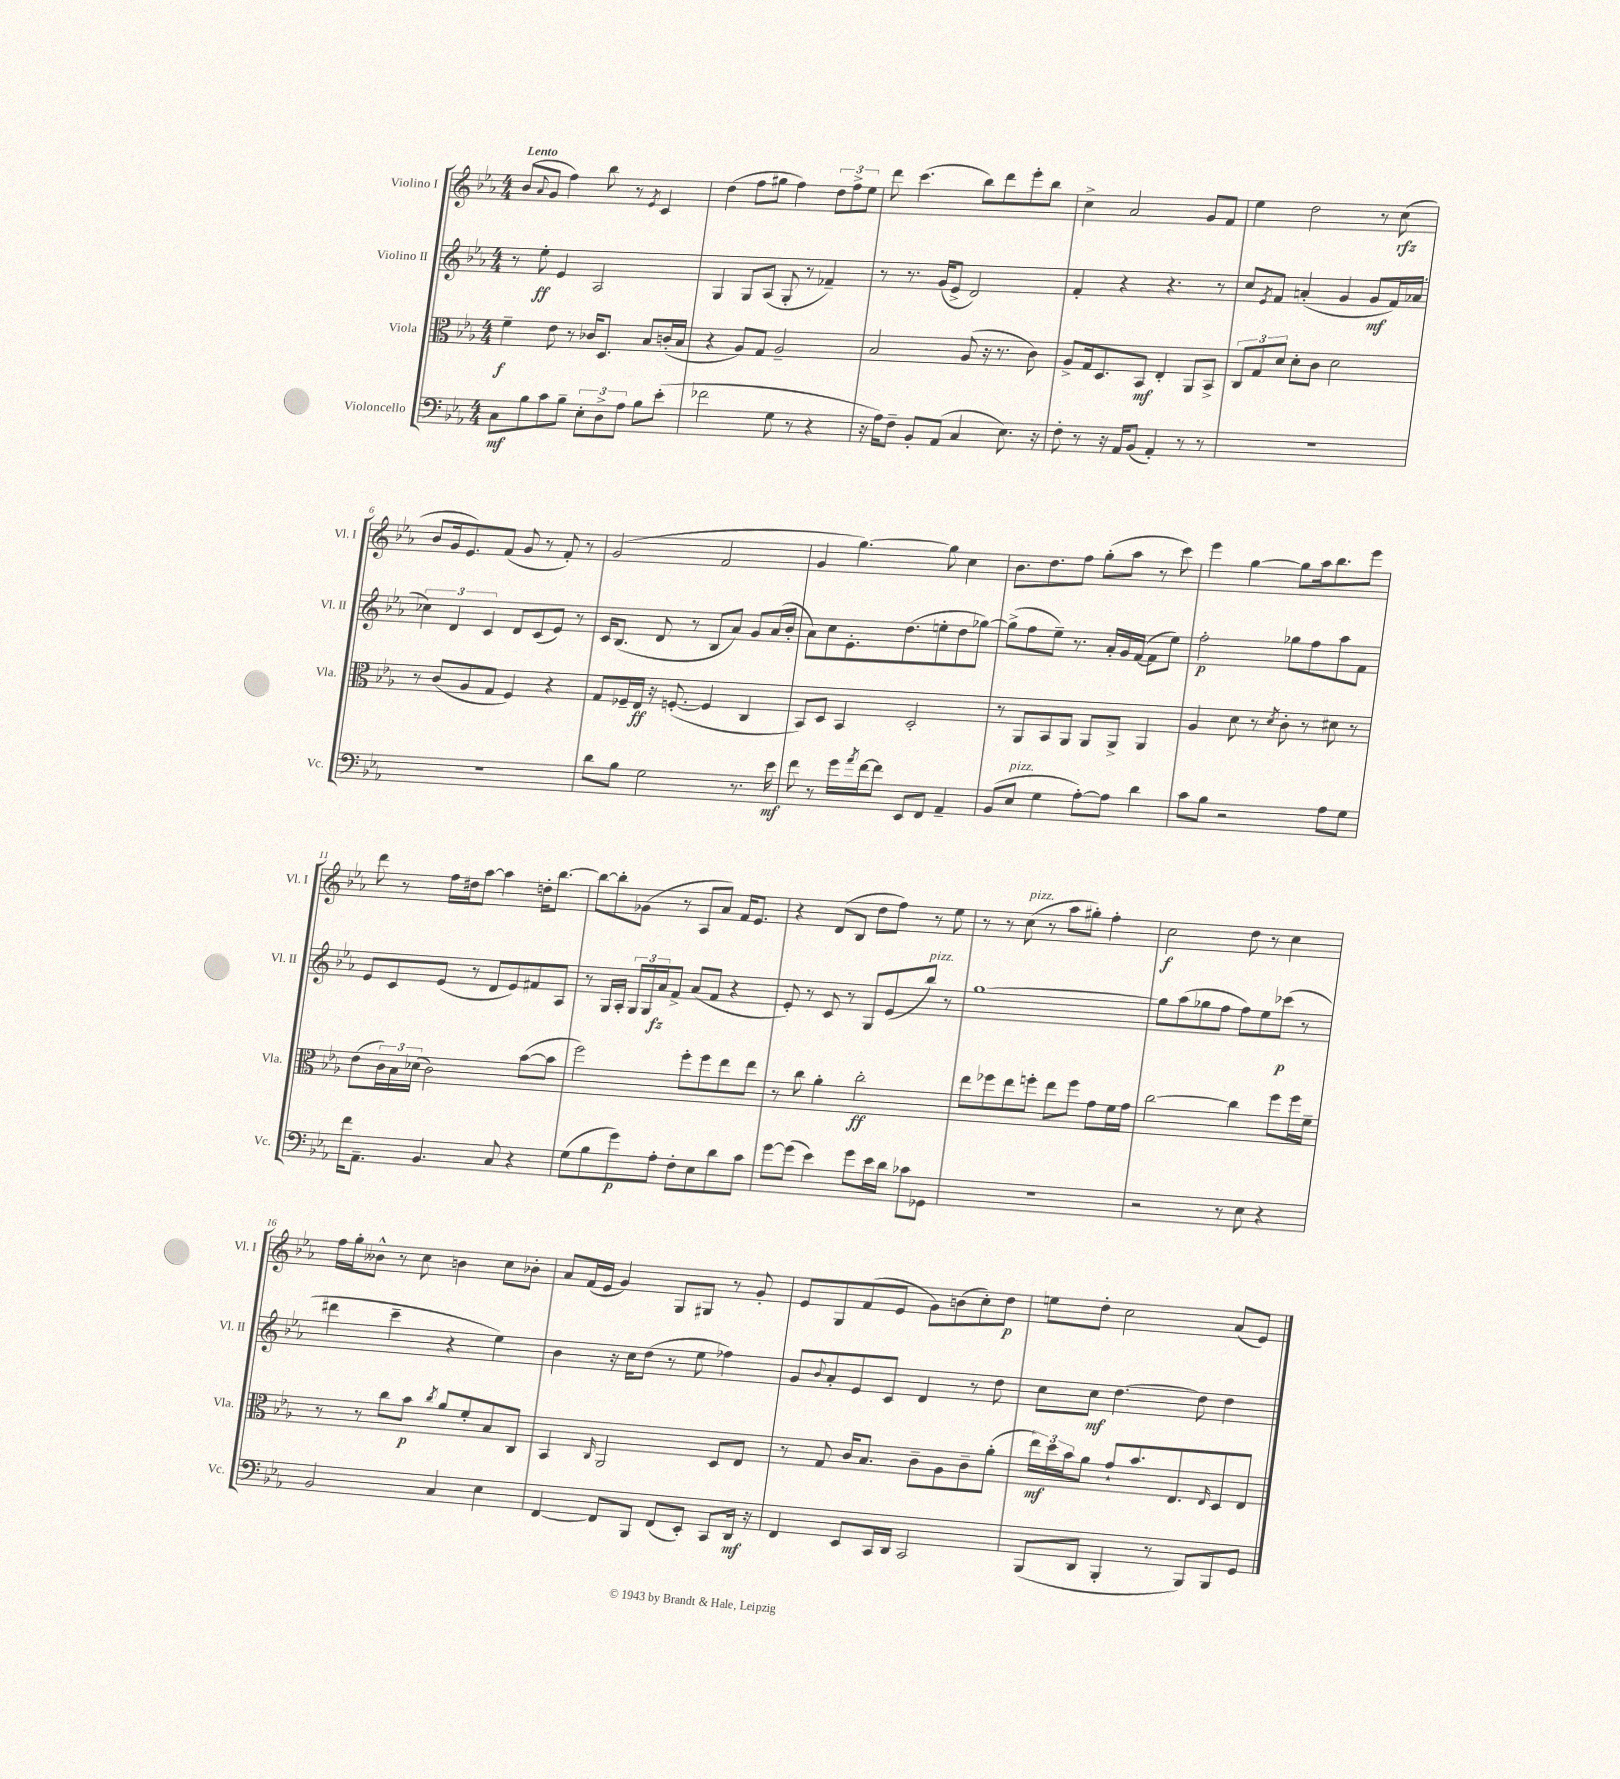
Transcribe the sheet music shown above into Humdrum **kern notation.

**kern	**kern	**kern	**kern
*staff4	*staff3	*staff2	*staff1
*clefF4	*clefC3	*clefG2	*clefG2
*k[b-e-a-]	*k[b-e-a-]	*k[b-e-a-]	*k[b-e-a-]
*M4/4	*M4/4	*M4/4	*M4/4
8C	4f~	8r	(8b-
.	.	.	8qqa-
8B-	.	8ee-'	8g
8c	8e-	4e-	4ff)
8B-~	8r	.	.
12E-'	16c-	2A-	8bb-
.	8.D	.	.
12D^	.	.	.
.	.	.	8r
12A-	.	.	.
.	.	.	8qe-
8B-	8B-	.	4c
(8e-'	(16c'	.	.
.	16B-	.	.
=	=	=	=
2f-	4r	4G	(4dd
.	8A-)	8G	8ff
.	8G	(8A-	8gg#
8G	2A-~	8G'	4ff)
8r	.	8r	.
4r	.	4f-~)	12dd
.	.	.	12ff^
.	.	.	12ee-
=	=	=	=
16r	2B-	8r	8ddd
16A-)	.	.	.
8F~	.	8.r	(4.ccc
8BB-'	.	.	.
.	.	(16g	.
(8AA-	.	8e-^	.
4C	(8A-	2d)	8bb-)
.	16r	.	8ddd
.	8.r	.	.
8.E-)	.	.	8eee-'
.	8c)	.	8bb-
16r	.	.	.
=	=	=	=
8F'	8A-^	4f'	4cc^
8r	16G	.	.
.	8.D	.	.
16r	.	4r	2a-
16AA-	.	.	.
(8BB-	8BB-	.	.
4AA-')	4E-'	4.r	.
8r	8AA-	.	8g
8r	8BB-^	8r	8f
=	=	=	=
1r	12C	8cc	4ee-
.	12G	.	.
.	.	8qe-	.
.	.	8f	.
.	12d	.	.
.	8d'	(4a'	2dd
.	8c	.	.
.	2d	4g	.
.	.	8g	8r
.	.	16f)	(8cc
.	.	(16a-	.
=	=	=	=
1r	8r	6cc-)	8b-
.	(8c	.	16g
.	.	6d	.
.	.	.	8.e-)
.	8A-	.	.
.	.	6c	.
.	8G	.	(8f
.	4F)	8d	8g
.	.	(8c	8r
.	4r	8e-)	8f')
.	.	8r	8r
=	=	=	=
8d	8G	16c	(2g
.	.	(8.B-	.
8B-	16F-~	.	.
.	16E-	.	.
2G	16r	8d	.
.	([8.F'	.	.
.	.	8r	.
.	4F]	8B-	2f
.	.	8a-)	.
8.r	4C	8g	.
.	.	(16a-	.
16e-	.	16b-'	.
=	=	=	=
8f	8BB-)	8a-)	4g
8r	8D	8cc	.
16g	4BB-	8.e-'	[4.gg)
8qa-	.	.	.
[16f	.	.	.
8f]	.	.	.
.	.	(8.dd	.
8EE-	2D'	.	.
8FF	.	8ee'	8gg]
4AA-~	.	8dd	4cc
.	.	[8gg-)	.
=	=	=	=
(8BB-	8r	(8gg-^]	8.b-
8E-	8AA-	8ff	.
.	.	.	8.dd
4G	8BB-	8ee-~)	.
.	8AA-	8.r	8ff
[8A-')	8AA-	.	(8gg'
.	.	16a-'	.
8A-]	8AA-^	16g	8aa-
.	.	([16f	.
4d	4AA-	8f]	8r
.	.	8ee-)	8ccc)
=	=	=	=
8c	4A-	2ff'	4eee-
8B-	.	.	.
2r	8d	.	[4gg
.	8r	.	.
.	8qd	.	.
.	8c'	8gg-	8gg]
.	8r	8ff	16aa-
.	.	.	8.bb-
8A-	8d#	8aa-	.
8G	8r	8f	8eee-
=	=	=	=
16f	(8e-	8e-	8ddd
8.AA-~	.	.	.
.	24c)	8c	8r
.	24B-	.	.
.	(24d-	.	.
4.BB-	2c)	(8e-	16ff
.	.	.	16dd#
.	.	8r	[8aa-
.	.	8d	4aa-]
8C	.	8e-)	.
4r	([8b-	8f#	16dd'
.	.	.	[8.bb-
.	8b-]	8A-	.
=	=	=	=
(8G	2ff)	8r	8bb-_
8B-	.	16G	8bb-']
.	.	16A-'	.
8g)	.	24G	(8g-
.	.	24G	.
.	.	24a-	.
8A-'	.	8f^	8r
8F'	8ff'	(8a-	8A-
8E-	8ff	8f	8a-)
8d	8ee-	4r	16f
.	.	.	8.e-
8c	8ee-	.	.
=	=	=	=
[8g	8r	8e-')	4r
(8g]	8cc	8r	.
4e-)	4a-'	8c	(8d
.	.	8r	8B-
8g	2cc'	8G	8dd
16e-	.	(8e-	8ff)
16d	.	.	.
8c-	.	8bb-)	8r
8GG-	.	8r	8ee-
=	=	=	=
1r	8ee-	[1gg	8r
.	8ff-	.	8r
.	8ee-	.	(8cc
.	8ff'	.	8r
.	8ee-	.	8aa-
.	8ff	.	8gg#')
.	8g	.	4ff'
.	16f	.	.
.	16g	.	.
=	=	=	=
2r	[2cc	8gg]	2cc
.	.	(8aa-	.
.	.	8gg-	.
.	.	8ff	.
8r	4cc]	8ff)	8dd
8E-	.	8ee-	8r
4r	8ff	(8ccc-	4cc
.	16ff	8r	.
.	16f~	.	.
=	=	=	=
2BB-	8r	4ddd#	16ff
.	.	.	16gg'
.	8r	.	8b--^^
.	8cc	4ccc~	8r
.	8b-	.	8cc
.	8qcc	.	.
4C	8a-	4r	4b
.	8f'	.	.
4E-	8B-	4ee-)	8cc
.	8C	.	8b-'
=	=	=	=
[4FF	4BB-	4b-	8a-
.	.	.	(16f
.	.	.	16e-
.	16qqC	.	.
8FF]	2AA-	16r	4g)
.	.	16cc	.
8BBB-	.	(8dd	.
(8FF	.	8r	8G
8EE-')	.	8ee-	8G#
8CC	8D	4ff-)	8r
16DD	8E-	.	8g'
16r	.	.	.
=	=	=	=
4FF	8r	8g	8e-
.	.	8qqb-	.
.	8G	8a-'	8G
8EE-	16c	8e-	(8f
.	8.B-	.	.
16CC	.	8c	8e-
16DD	.	.	.
2CC	8c~	4d	8g)
.	8A-	.	(8b
.	8c~	8r	8cc')
.	(8a-'	8dd	8dd
=	=	=	=
(8BBB-	24ee-)	8cc	8ee
.	24dd	.	.
.	24b-	.	.
8DD	8a-	8cc	8dd'
4BBB-'	8g`	[4.dd	2cc
.	8.b-	.	.
8r	.	.	.
.	8.E-	.	.
8BBB-)	.	8dd]	.
.	16qqE-	.	.
8BBB-	8D	4dd	(8a-
8GG	8E-	.	8e-)
==	==	==	==
*-	*-	*-	*-
